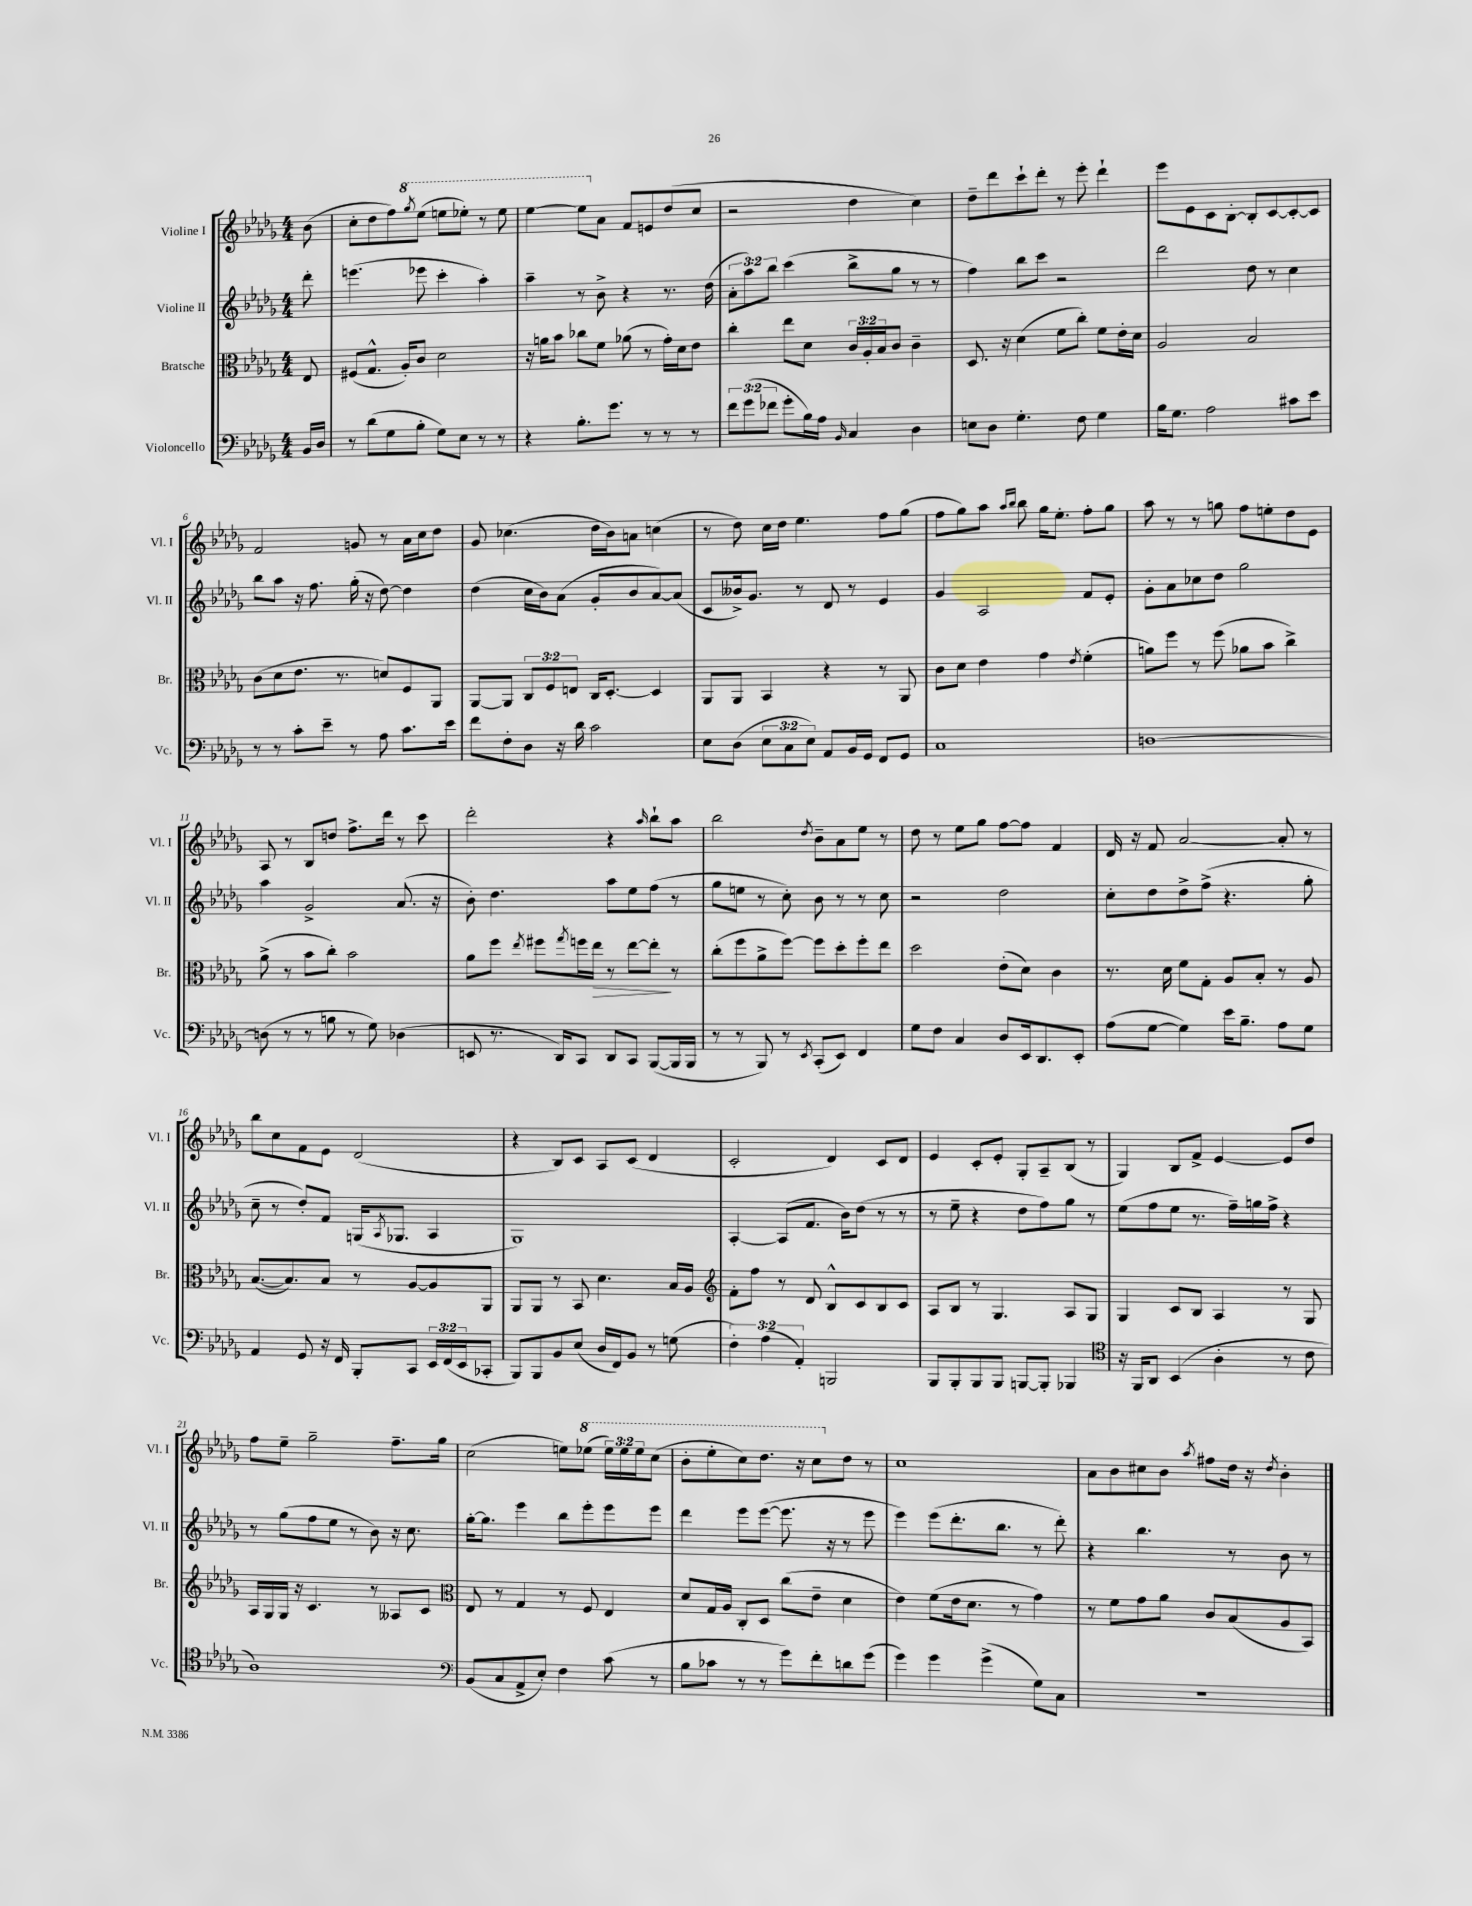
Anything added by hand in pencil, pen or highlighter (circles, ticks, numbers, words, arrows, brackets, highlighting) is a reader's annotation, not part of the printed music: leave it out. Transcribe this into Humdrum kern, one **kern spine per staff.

**kern	**kern	**kern	**kern
*staff4	*staff3	*staff2	*staff1
*clefF4	*clefC3	*clefG2	*clefG2
*k[b-e-a-d-g-]	*k[b-e-a-d-g-]	*k[b-e-a-d-g-]	*k[b-e-a-d-g-]
*M4/4	*M4/4	*M4/4	*M4/4
16BB-/LL	8E-/	8ddd-'\	(8b-\
16D-/JJ	.	.	.
=	=	=	=
8r	(8F#/L	(4.eee\	8cc'\L
(8d-\L	8.G-^^/J	.	8dd-\
8G-\	.	.	8ff\)
.	16A-'/LK)	.	.
.	.	.	8qggg-/
8B-'\J	8c/J	8eee-\	(8eee-\J
8G-\L)	2d-\	4ccc'\	8eee\L
8E-\J	.	.	8eee-'\J)
8r	.	4aa-'\)	8r
8r	.	.	8eee-\
=	=	=	=
4r	16r	4aa-~\	[4eee-\
.	16a\LK	.	.
.	8b-\J	.	.
8.B-'\L	8cc-\L	8r	8eee-\]L
.	8f\J	8b-^\	8a-\J
8.g-\J	.	.	.
.	(8a-\	4r	8f/L
8r	8r	.	8e/
8r	16g-'\LL)	8.r	(8dd-/
.	16d-\J	.	.
8r	8e-\J	.	8cc/J
.	.	(16dd-\	.
=	=	=	=
12f\L	4cc'\	12a-'\L	2r
(12g-\	.	12aa-\)	.
12f-\J	.	12bb-\J	.
8g-'\L	8ee-\L	(4ccc\	.
16B-\L)	8d-\J	.	.
16A-\JJ	.	.	.
16qqBB-/	.	.	.
4C/	24c/LL	8bb-^\L	4dd-\
.	24A-'/	.	.
.	24B-/J	.	.
.	8c/J	8gg-\J	.
4D-\	4c~\	8r	4cc\)
.	.	8r	.
=	=	=	=
8E\L	8.D-/	4ff\)	8dd-~\L
8D-\J	.	.	8ddd-\
.	16r	.	.
4.G-'\	(4d-\	8bb-\L	8ccc`\
.	.	8ccc\J	8ddd-'\J
.	8f\L	2r	8r
8F\	8cc'\J)	.	8eee-'\
4G-\	8f\L	.	4ddd-`\
.	16e-'\L	.	.
.	16d-\JJ	.	.
=	=	=	=
16B-\LK	2A-/	2ddd-\	8eee-\L
8.G-\J	.	.	.
.	.	.	8e-\
2A-\	.	.	8c\
.	.	.	[8B-'\J
.	2B-/	8dd-\	8B-'/]L
.	.	8r	[8c/
8c#\L	.	4cc\	8c'/_
8e-\J	.	.	8c/]J
=	=	=	=
8r	(8c\L	8bb-\L	2f/
8r	8d-\	8aa-\J	.
8c'\L	8.e-\J	16r	.
.	.	8.ff\	.
8e-~\J	.	.	.
.	8.r	.	.
8r	.	(16gg-'\	8g/
.	.	16r	.
8A-\	8d/L)	[8dd-\)	8r
8.c\L	8F/	4dd-\]	16a-\LL
.	.	.	16cc\J
.	8AA-/J	.	8dd-\J
16e-\Jk	.	.	.
=	=	=	=
8f\L	[8AA-/L	(4dd-\	8g-/
8F'\	8AA-/]J	.	(4.cc-\
8D-\J	12C/L	16cc\LL	.
.	.	16b-\J)	.
.	12F/	.	.
16r	.	(8a-\J	.
.	12E/J	.	.
16d-\	.	.	.
2c\	16C/LK	8g-'/L	16dd-\LL
.	[8.D-'/J	.	16b-\J)
.	.	8b-/	8a\J
.	4D-/]	[8a-/)	(4cc\
.	.	(8a-/]J	.
=	=	=	=
8E-\L	8AA-/L	8c/L	8r
(8D-\J	8AA-/J	16b--^/k)	8dd-\)
.	.	8.g-/J	.
12E-\L	4BB-/	.	16cc\LL
.	.	.	16dd-\JJ
12C\	.	.	.
.	.	8r	4.ee-\
12E-\J)	.	.	.
8AA-/L	4r	8d-/	.
16BB-/L	.	8r	.
16GG-/JJ	.	.	.
8FF/L	8r	4e-/	8ff\L
8GG-/J	8AA-/	.	(8gg-\J
=	=	=	=
1C	8c\L	4g-/	8ff\L
.	8d-\J	.	8gg-\)
.	4e-\	2A-/	8aa-\J
.	.	.	16qqaa-/LL
.	.	.	16qqbb-/JJ
.	.	.	8bb-\
.	4g-\	.	16gg-\LK
.	.	.	8.ee-'\J
.	8qe-/	.	.
.	(4f'\	8f/L	8ff'\L
.	.	8e-'/J	8gg-\J
=	=	=	=
[1D	8a\L)	8g-'\L	8aa-\
.	8ff\J	8a-\	8r
.	8r	8cc-\	8r
.	(8ff\	8dd-\J	8gg\
.	8a-\L	2gg-\	8ff\L
.	8b-\J	.	8ee'\
.	4cc^\)	.	8dd-\
.	.	.	8e-\J
=	=	=	=
(8D\]	(8a-^\	4aa-\	8A-/
8r	8r	.	8r
8r	8b-\L	2g-^/	8B-/L
8B\	8cc'\J)	.	8dd/J
8r	2b-\	.	8.ff^\L
8G-\)	.	.	.
.	.	.	16ddd-\Jk
(4D-\	.	(8.a-/	8r
.	.	.	8ccc\
.	.	16r	.
=	=	=	=
8EE/	8a-\L	8b-'\)	2ddd-'\
8.r	8ff\J	4.dd-\	.
.	8qee-/	.	.
.	8ff#\L	.	.
16DD-/LK)	.	.	.
.	8qgg-/	.	.
8CC/J	16ff\L	.	.
.	16ee-\JJ	.	.
8DD-/L	8r	8aa-\L	4r
8CC/J	[8ee-\L	8ee-\	.
.	.	.	16qqaa-/
([8BBB-/L	8ee-'\]J	(8ff\J	8bb-`\L
16BBB-/]L	8r	8r	8aa-\J
16BBB-/JJ	.	.	.
=	=	=	=
8r	(8cc'\L	8gg-\L	2bb-\
8r	8ff\	8ee\J	.
8BBB-/)	8a-^\	8r	.
8r	[8ff\J)	8cc'\)	.
8qEE-/	.	.	8qdd-/
(8CC'/L	8ff\]L	8b-\	8b-~\L
8EE-/J)	8dd-'\	8r	8a-\
4FF/	8ff'\	8r	8ee-\J
.	8ee-\J	8cc\	8r
=	=	=	=
8G-\L	2dd-\	2r	8dd-\
8F\J	.	.	8r
4C/	.	.	8ee-\L
.	.	.	8gg-\J
8D-/L	(8e-'\L	2dd-\	[8ff\L
16EE-/k	8d-\J)	.	8ff\]J
8.DD-/	.	.	.
.	4c\	.	4f/
8EE-'/J	.	.	.
=	=	=	=
(8A-\L	8.r	8cc'\L	16d-/
.	.	.	16r
[8G-\J	.	8dd-\	8f/
.	16d-\	.	.
4G-\])	8f\L	8dd-^\	[2a-/
.	8G-'\J	(8ff^\J	.
16e-\LK	8A-/L	4.r	.
8.B-~\J	.	.	.
.	8B-'/J	.	.
8A-\L	8r	.	8a-'/]
8G-\J	8A-/	8gg-'\	8r
=	=	=	=
4AA-/	([8.B-/L	8cc~\	8bb-\L
.	.	8r	8cc\
.	8.B-/])	.	.
8GG-/	.	8dd-'/L)	8f\
16r	8B-/J	8f/J	8e-\J
16FF/	.	.	.
8BBB-'/L	8r	(16G/LK	(2d-/
.	.	8qA-/	.
.	.	8.G-/J	.
8CC/J	[8A-/L	.	.
24EE-/LL	8A-/]	4A-/	.
(24FF/	.	.	.
24EE-/J	.	.	.
8CC-'/J	8AA-/J	.	.
=	=	=	=
8BBB-/L)	8AA-/L	1G-)	4r
8BBB-/	8AA-/J	.	.
8BB-/	8r	.	8B-/L)
(8E-/J	8BB-/	.	8c/J
16D-/LL	4.d-\	.	8A-/L
16FF/J)	.	.	.
8BB-/J	.	.	(8c/J
8r	.	.	4d-/
(8G\	16B-/LL	.	.
.	16A-/JJ	.	.
=	=	=	=
*	*clefG2	*	*
6F'\)	8f'\L	[4A-'/	2c'/
.	8ff\J	.	.
(6A-\	.	.	.
.	8r	(8A-/]L	.
6AA-'/)	.	.	.
.	8d-/	8.f/J	.
2BBB/	8B-^^/L	.	4d-/)
.	.	16b-\LK)	.
.	8c/	(8dd-\J	.
.	8B-/	8r	8c/L
.	8c/J	8r	8d-/J
=	=	=	=
8BBB-/L	8A-/L	8r	4e-/
8BBB-'/	8B-/J	8ee-~\	.
8BBB-/	8r	4r	8c'/L
8BBB-/J	4.G-/	.	8e-'/J
[8BBB/L	.	8dd-\L	8G-'/L
8BBB'/]J	.	8ff\)	8A-~/
4BBB-/	8A-/L	8gg-\J	(8B-/J
.	8G-/J	8r	8r
=	=	=	=
*clefC4	*	*	*
16r	4G-/	(8ee-\L	4G-/)
16FF/LK	.	.	.
8AA-/J	.	8ff\	.
(4BB-/	8c/L	8ee-\J	8B-/L
.	8B-/J	8.r	8f^/J
4A-'\	4A-/	.	[4e-/
.	.	16ff~\LL)	.
.	.	16gg\	.
.	.	16ff^\JJ	.
8r	8r	4r	8e-/]L
8c\	8G-/	.	8dd-/J
=	=	=	=
1A-)	16A-/LL	8r	8ff\L
.	16G-/	.	.
.	16G-/JJ	(8gg-\L	8ee-~\J
.	16r	.	.
.	4.c/	8ff\	2gg-~\
.	.	8ee-\J	.
.	.	8r	.
.	8r	8b-\)	.
.	8A--/L	16r	8.ff~\L
.	.	8.cc\	.
.	8c/J	.	.
.	.	.	16gg-\Jk
=	=	=	=
*clefF4	*clefC3	*	*
(8BB-/L	8E-/	[16gg-'\LK	(2cc\
.	.	8.gg-\]J	.
8C/	8r	.	.
8AA-^/	4G-/	4eee-\	.
8E-'/J)	.	.	.
4F\	8r	8bb-\L	8ee\L)
.	8F/	8eee-'\	(8eee-\J
(8c\	4E-/	8eee-\	24eee-\LL)
.	.	.	24eee-\
.	.	.	24eee-\J
8r	.	8eee-\J	(8ccc\J
=	=	=	=
8B-\L	8d-/L	4ddd-\	8bb-'\L
8c-\J	16G-/L	.	8eee-'\
.	16A-/JJ	.	.
8r	8C'/L	8eee-\L	8ccc\)
8r	8D-/J	([8eee-\J	8.ddd-\J
8g-\L)	(8cc\L	8.eee-\]	.
.	.	.	16r
8f'\	8e-~\J	.	8ccc\L
.	.	16r	.
8d\	4d-\	8r	8dd-\J
(8g-\J	.	8eee-\	8r
=	=	=	=
4g-\)	4e-\)	4eee-\)	1cc
4g-\	(8f\L	(8eee-\L	.
.	16e-\k	8.ddd-'\	.
.	8.d-\J	.	.
(4g-^\	.	.	.
.	.	8.bb-\J	.
.	8r	.	.
8G-\L)	4g-\)	8r	.
8C\J	.	8ddd-'\)	.
=	=	=	=
1r	8r	4r	8a-\L
.	8f\L	.	8b-\
.	8g-\	4.bb-\	8cc#\
.	8a-\J	.	8b-\J
.	.	.	8qaa-/
.	8c/L	.	8ff#\L
.	(8B-/	8r	16dd-\Jk
.	.	.	16r
.	.	.	8qdd-/
.	8A-/	8b-\	4b-'\
.	8BB-/J)	8r	.
==	==	==	==
*-	*-	*-	*-
